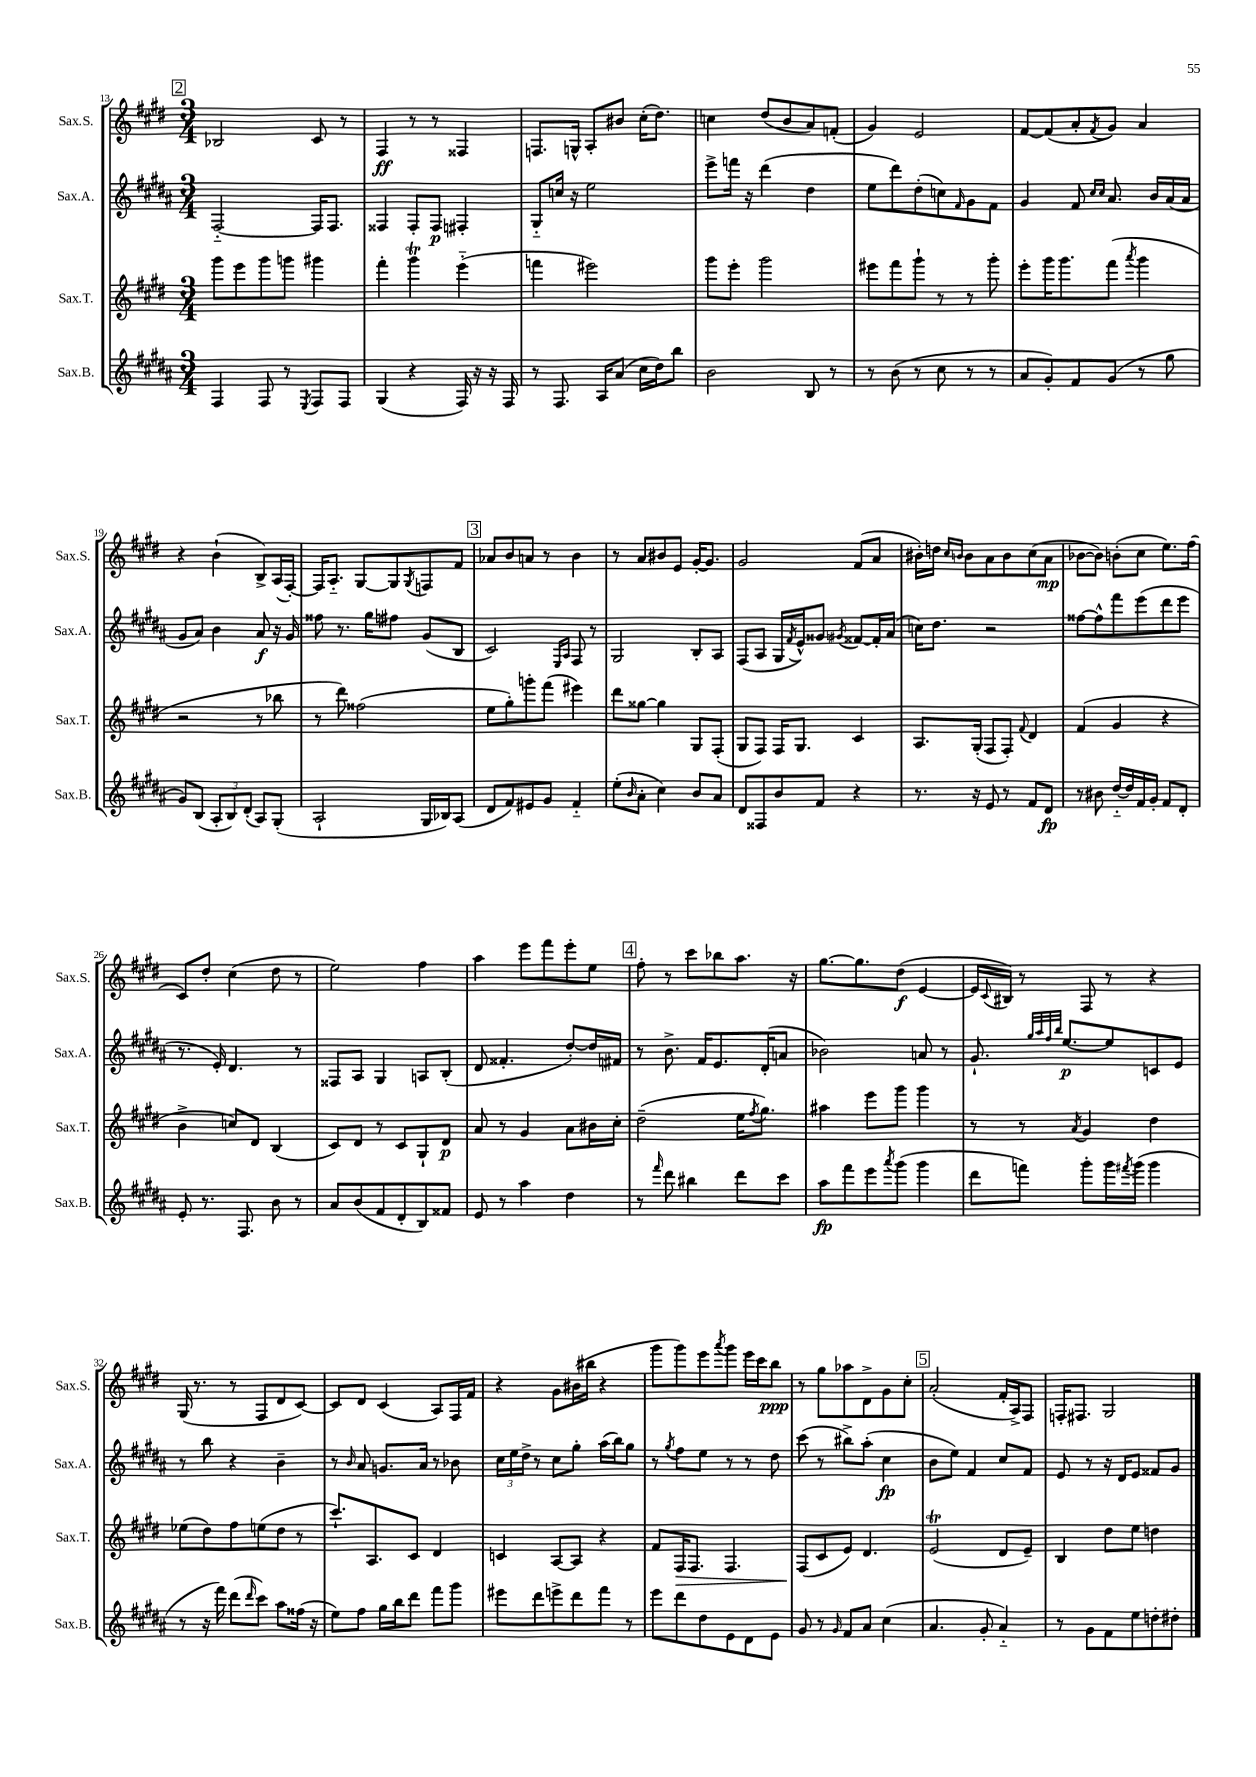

**kern	**dynam	**kern	**dynam	**kern	**dynam	**kern	**dynam
*part4	*part4	*part3	*part3	*part2	*part2	*part1	*part1
*staff4	*staff4	*staff3	*staff3	*staff2	*staff2	*staff1	*staff1
*I"Sax.B.	*	*I"Sax.T.	*	*I"Sax.A.	*	*I"Sax.S.	*
*I'Sax.B.	*	*I'Sax.T.	*	*I'Sax.A.	*	*I'Sax.S.	*
*clefG2	*	*clefG2	*	*clefG2	*	*clefG2	*
*k[f#c#g#d#a#]	*	*k[f#c#g#d#]	*	*k[f#c#g#d#a#]	*	*k[f#c#g#d#]	*
*M3/4	*	*M3/4	*	*M3/4	*	*M3/4	*
!!LO:REH:place=s1:t=2
=13	=13	=13	=13	=13	=13	=13	=13
4F#/	.	8ggg#\L	.	[2F#/	.	2B-X/	.
.	.	8eee\	.	.	.	.	.
8F#/	.	8ggg#\	.	.	.	.	.
8r	.	8gggn\J	.	.	.	.	.
8qE/	.	.	.	.	.	.	.
8F#/L	.	4ggg#X\	.	16F#/KL]	.	8c#/	.
.	.	.	.	8.F#/J	.	.	.
8F#/J	.	.	.	.	.	8r	.
=14	=14	=14	=14	=14	=14	=14	=14
(4G#/	.	4fff#'\	.	4F##X/	.	4F#/	ff
4r	.	4ggg#t\	.	8F##'/L	.	8r	.
.	.	.	.	8F##/J	p	8r	.
16F#/)	.	(4eee\	.	4F#X'/	.	4F##X/	.
16r	.	.	.	.	.	.	.
16r	.	.	.	.	.	.	.
16F#/	.	.	.	.	.	.	.
=15	=15	=15	=15	=15	=15	=15	=15
8r	.	4fffn\	.	8G#/L	.	8.Fn/L	.
8.F#/	.	.	.	16ccn/Jk	.	.	.
.	.	.	.	16r	.	16Gn^^/Jk	.
.	.	2eee#X\)	.	2ee\	.	8A'/L	.
16A#/KL	.	.	.	.	.	.	.
(8a#/J	.	.	.	.	.	8b#X/J	.
16cc#\LL	.	.	.	.	.	(16cc#'\KL	.
16dd#\J)	.	.	.	.	.	8.dd#\J)	.
8bb\J	.	.	.	.	.	.	.
=16	=16	=16	=16	=16	=16	=16	=16
2b\	.	8ggg#\L	.	8eee^\L	.	4ccn\	.
.	.	8eee'\J	.	16fffn\Jk	.	.	.
.	.	.	.	16r	.	.	.
.	.	2ggg#\	.	(4ddd#\	.	(8dd#/L	.
.	.	.	.	.	.	8b/	.
8B/	.	.	.	4dd#\	.	8a/)	.
8r	.	.	.	.	.	(8fn'/J	.
=17	=17	=17	=17	=17	=17	=17	=17
8r	.	8eee#X\L	.	8ee\L	.	4g#/)	.
(8b\	.	8fff#\	.	8ddd#\)	.	.	.
8r	.	8ggg#`\J	.	(8dd#'\	.	2e/	.
8cc#\	.	8r	.	8ccn\)	.	.	.
.	.	.	.	16qqf#/	.	.	.
8r	.	8r	.	8g#\	.	.	.
8r	.	8ggg#'\	.	8f#\J	.	.	.
=18	=18	=18	=18	=18	=18	=18	=18
8a#/L	.	8eee'\L	.	4g#/	.	[8f#/L	.
8g#'/)	.	16ggg#\K	.	.	.	(8f#/]	.
.	.	8.ggg#\	.	.	.	.	.
8f#/	.	.	.	8f#/	.	8a'/	.
.	.	.	.	16qqcc#/LL	.	.	.
.	.	.	.	16qqcc#/JJ	.	8qf#/	.
(8g#/J	.	(8fff#\J	.	8.a#/	.	8g#/J)	.
.	.	8qaaa/	.	.	.	.	.
8r	.	4ggg#\	.	.	.	4a/	.
.	.	.	.	16b/LL	.	.	.
8gg#\	.	.	.	(16a#/	.	.	.
.	.	.	.	16a#/JJ	.	.	.
!!LO:LB:g=z
=19	=19	=19	=19	=19	=19	=19	=19
8g#/L)	.	2r	.	8g#/L	.	4r	.
(8B/J	.	.	.	8a#/J)	.	.	.
12A#'/L	.	.	.	4b\	.	(4b`\	.
12B/)	.	.	.	.	.	.	.
(12d#'/J	.	.	.	.	.	.	.
8A#/L)	.	8r	.	8a#/	f	8B^/L)	.
(8G#'/J	.	8bb-X\	.	16r	.	(16A/L	.
.	.	.	.	16g#/	.	[16F#'/JJ)	.
=20	=20	=20	=20	=20	=20	=20	=20
2A#`/	.	8r	.	8ff##X\	.	16F#/KL]	.
.	.	.	.	.	.	8.A/J	.
.	.	8ddd#\)	.	8.r	.	.	.
.	.	(2ff##X\	.	.	.	[8G#/L	.
.	.	.	.	16gg#\KL	.	.	.
.	.	.	.	8ff#X\J	.	8G#/]	.
.	.	.	.	.	.	8qG#/	.
16G#/LL	.	.	.	(8g#/L	.	8Fn/	.
16B-X/J)	.	.	.	.	.	.	.
(8A#/J	.	.	.	8B/J	.	8f#/J	.
!!LO:REH:place=s1:t=3
=21	=21	=21	=21	=21	=21	=21	=21
8d#/L	.	8ee\L	.	2c#/)	.	8a-X/L	.
8f#/)	.	8gg#'\)	.	.	.	8b/	.
8e#X/	.	8gggn'\	.	.	.	8an/J	.
8g#/J	.	(8fff#\J	.	.	.	8r	.
.	.	.	.	16qqE/LL	.	.	.
.	.	.	.	16qqA#/JJ	.	.	.
4f#/	.	4eee#X\)	.	8F#/	.	4b\	.
.	.	.	.	8r	.	.	.
=22	=22	=22	=22	=22	=22	=22	=22
(8ee'\L	.	8ddd#\L	.	2G#/	.	8r	.
16qqb/	.	.	.	.	.	.	.
8a#'\J	.	[8gg##X\J	.	.	.	8a/L	.
4cc#\)	.	4gg##\]	.	.	.	8b#X/	.
.	.	.	.	.	.	8e/J	.
8b/L	.	8G#/L	.	8B'/L	.	[16g#'/KL	.
.	.	.	.	.	.	8.g#/J]	.
8a#/J	.	(8F#'/J	.	8A#/J	.	.	.
=23	=23	=23	=23	=23	=23	=23	=23
8d#/L	.	8G#/L	.	(8F#/L	.	2g#/	.
8F##X/	.	8F#/J)	.	8A#/J	.	.	.
8b/	.	16F#/KL	.	16G#/LL	.	.	.
.	.	.	.	8qf#/	.	.	.
.	.	8.G#/J	.	16e^^/J)	.	.	.
8f#/J	.	.	.	8g##X/J	.	.	.
.	.	.	.	8qg#X/	.	.	.
4r	.	4c#/	.	[8f##X/L	.	(8f#/L	.
.	.	.	.	16f##'/L]	.	8a/J	.
.	.	.	.	(16a#/JJ	.	.	.
=24	=24	=24	=24	=24	=24	=24	=24
8.r	.	8.A/L	.	16ccn\KL)	.	16b#X'\LL)	.
.	.	.	.	8.dd#\J	.	16ddn\JJ	.
.	.	.	.	.	.	16qqcc#/LL	.
.	.	.	.	.	.	16qqbn/JJ	.
.	.	.	.	.	.	8b\L	.
16r	.	(16G#'/Jk	.	.	.	.	.
8e/	.	8F#/L	.	2r	.	8a\	.
8r	.	8F#'/J)	.	.	.	8b\	.
.	.	8qqf#/	.	.	.	.	.
8f#/L	.	4d#/	.	.	.	(8cc#\	.
8d#/J	fp	.	.	.	.	8a\J	mp
=25	=25	=25	=25	=25	=25	=25	=25
8r	.	(4f#/	.	[8ff##X\L	.	[8b-X\L	.
8b#X\	.	.	.	8ff##^^\]	.	8b-\J])	.
[16dd#/LL	.	4g#/	.	8fff#\	.	(8bn'\L	.
16dd#/]	.	.	.	.	.	.	.
16f#/	.	.	.	(8eee\	.	8cc#\J	.
16g#'/JJ	.	.	.	.	.	.	.
8f#/L	.	4r	.	8ddd#\	.	8.ee\L)	.
8d#'/J	.	.	.	8eee\J	.	.	.
.	.	.	.	.	.	(16ff#\Jk	.
!!LO:LB:g=z
=26	=26	=26	=26	=26	=26	=26	=26
8e'/	.	4b^\	.	8.r	.	8c#/L)	.
8.r	.	.	.	.	.	8dd#'/J	.
.	.	.	.	16e'/)	.	.	.
.	.	8ccn/L)	.	4.d#/	.	(4cc#\	.
8.F#/	.	.	.	.	.	.	.
.	.	8d#/J	.	.	.	.	.
8b\	.	(4B/	.	.	.	8dd#\	.
8r	.	.	.	8r	.	8r	.
=27	=27	=27	=27	=27	=27	=27	=27
8a#/L	.	8c#/L)	.	8F##X/L	.	2ee\)	.
(8b/	.	8d#/J	.	8A#/J	.	.	.
8f#/	.	8r	.	4G#/	.	.	.
8d#'/	.	8c#/L	.	.	.	.	.
8B/)	.	8G#`/	.	8An/L	.	4ff#\	.
8f##X/J	.	8d#/J	p	(8B'/J	.	.	.
=28	=28	=28	=28	=28	=28	=28	=28
8e/	.	8a/	.	8d#/	.	4aa\	.
8r	.	8r	.	4.f##X'/	.	.	.
4aa#\	.	4g#/	.	.	.	8eee\L	.
.	.	.	.	.	.	8fff#\	.
4dd#\	.	8a\L	.	[8dd#'/L)	.	8eee'\	.
.	.	16b#X\L	.	16dd#/L]	.	8ee\J	.
.	.	16cc#'\JJ	.	16f#X/JJ	.	.	.
!!LO:REH:place=s1:t=4
=29	=29	=29	=29	=29	=29	=29	=29
8r	.	(2dd#~\	.	8r	.	8ff#'\	.
16qqfff#/	.	.	.	.	.	.	.
8ddd#\	.	.	.	8.b^\	.	8r	.
4bb#X\	.	.	.	.	.	8ccc#\L	.
.	.	.	.	16f#/KL	.	.	.
.	.	.	.	8.e/	.	8bb-X\	.
8ddd#\L	.	16ee\KL	.	.	.	8.aa\J	.
.	.	8qff#/	.	.	.	.	.
.	.	8.gg#\J)	.	(16d#'/K	.	.	.
8ccc#\J	.	.	.	8an/J	.	.	.
.	.	.	.	.	.	16r	.
=30	=30	=30	=30	=30	=30	=30	=30
8aa#\L	fp	4aa#X\	.	2b-X\)	.	[8.gg#\L	.
8fff#\	.	.	.	.	.	.	.
.	.	.	.	.	.	8.gg#\]	.
8eee\	.	8eee\L	.	.	.	.	.
8qaaa#/	.	.	.	.	.	.	.
(8ggg#\J	.	8ggg#\J	.	.	.	(8dd#\J	f
4ggg#\	.	4ggg#\	.	8an/	.	[4e/	.
.	.	.	.	8r	.	.	.
=31	=31	=31	=31	=31	=31	=31	=31
8ddd#\L	.	8r	.	8.g#`/	.	16e/LL]	.
.	.	.	.	.	.	8qqc#/	.
.	.	.	.	.	.	16B#X/JJ)	.
8fffn\J)	.	8r	.	.	.	8r	.
.	.	.	.	32qqgg#/LLL	.	.	.
.	.	.	.	32qqaa#/	.	.	.
.	.	.	.	32qqff#/	.	.	.
.	.	.	.	32qqbb/JJJ	.	.	.
.	.	.	.	[8.ee/L	p	.	.
.	.	8qa/	.	.	.	.	.
8ggg#'\L	.	4g#/	.	.	.	8F#/	.
16ggg#\L	.	.	.	8ee/]	.	8r	.
8qfff#X/	.	.	.	.	.	.	.
(16ggg#\JJ	.	.	.	.	.	.	.
4ggg#\	.	4dd#\	.	8cn/	.	4r	.
.	.	.	.	8e/J	.	.	.
!!LO:LB:g=z
=32	=32	=32	=32	=32	=32	=32	=32
8r	.	(8ee-X\L	.	8r	.	(16G#/	.
.	.	.	.	.	.	8.r	.
16r	.	8dd#\)	.	8bb\	.	.	.
16fff#\)	.	.	.	.	.	.	.
(8ddd#\L	.	8ff#\	.	4r	.	8r	.
16qqddd#/	.	.	.	.	.	.	.
8ccc#\J)	.	(8een\	.	.	.	8F#/L	.
8aa#\L	.	8dd#\J	.	4b~\	.	8d#/	.
(16ff##X\Jk	.	8r	.	.	.	[8c#/J)	.
16r	.	.	.	.	.	.	.
=33	=33	=33	=33	=33	=33	=33	=33
8ee\L)	.	8.ccc#`/L)	.	8r	.	8c#/L]	.
.	.	.	.	16qqb/	.	.	.
8ff#\J	.	.	.	8a#/	.	8d#/J	.
.	.	8.A/	.	.	.	.	.
16gg#\LL	.	.	.	8.gn/L	.	(4c#/	.
16bb\J	.	.	.	.	.	.	.
8ddd#\J	.	8c#/J	.	.	.	.	.
.	.	.	.	16a#/Jk	.	.	.
8fff#\L	.	4d#/	.	8r	.	8A/L)	.
8ggg#\J	.	.	.	8b-X\	.	16F#/L	.
.	.	.	.	.	.	16f#/JJ	.
=34	=34	=34	=34	=34	=34	=34	=34
8eee#X\L	.	4cn/	.	24cc#\LL	.	4r	.
.	.	.	.	24ee\	.	.	.
.	.	.	.	24dd#^\JJ	.	.	.
8ddd#\	.	.	.	8r	.	.	.
8eeen^\	.	[8A/L	.	8cc#\L	.	8g#\L	.
8ddd#\	.	8A/J]	.	8gg#'\J	.	(16b#X\L	.
.	.	.	.	.	.	16bb#X\JJ	.
8fff#\J	.	4r	.	(16aa#\LL	.	4r	.
.	.	.	.	16bb\J)	.	.	.
8r	.	.	.	8gg#\J	.	.	.
=35	=35	=35	=35	=35	=35	=35	=35
8eee\L	.	8f#/L	.	8r	.	8ggg#\L	.
.	.	.	.	8qgg#/	.	.	.
!	!	!	!LO:HP:b	!	!	!	!
8ddd#\	.	16F#/K	>	8ff#\L	.	8ggg#\)	.
.	.	8.F#/J	.	.	.	.	.
8dd#\	.	.	.	8ee\J	.	8eee\	.
.	.	.	.	.	.	8qaaa/	.
8e\	.	4.F#/	.	8r	.	8ggg#\J	.
8d#\	.	.	.	8r	.	16eee\LL	.
.	.	.	.	.	.	16ccc#\J	.
8e\J	.	.	.	8dd#\	.	8bb\J	ppp
=36	=36	=36	=36	=36	=36	=36	=36
8g#/	.	(8F#/L	.	(8ccc#\	.	8r	.
8r	.	8c#/	]	8r	.	8gg#\L	.
16qqg#/	.	.	.	.	.	.	.
8f#/L	.	8e/J)	.	8bb#X^\L)	.	8aa-X\	.
8a#/J	.	4.d#/	.	(8aa#'\J	.	8d#^\	.
(4cc#\	.	.	.	4cc#\	fp	8g#\	.
.	.	.	.	.	.	8cc#'\J	.
!!LO:REH:place=s1:t=5
=37	=37	=37	=37	=37	=37	=37	=37
4.a#/	.	(2eT/	.	8b\L	.	(2a'/	.
.	.	.	.	8ee\J)	.	.	.
.	.	.	.	4f#/	.	.	.
8g#'/	.	.	.	.	.	.	.
4a#/)	.	8d#/L	.	8cc#/L	.	16f#'/LL	.
.	.	.	.	.	.	16A^/J)	.
.	.	8e~/J)	.	8f#/J	.	8F#/J	.
=38	=38	=38	=38	=38	=38	=38	=38
8r	.	4B/	.	8e/	.	16Fn'/KL	.
.	.	.	.	.	.	8.F#X/J	.
8g#\L	.	.	.	8r	.	.	.
8f#\	.	8dd#\L	.	16r	.	2G#/	.
.	.	.	.	16d#/KL	.	.	.
8ee\	.	8ee\J	.	8e/J	.	.	.
8ddn'\	.	4ddn\	.	8f##X/L	.	.	.
8dd#X'\J	.	.	.	8g#/J	.	.	.
==	==	==	==	==	==	==	==
*-	*-	*-	*-	*-	*-	*-	*-
